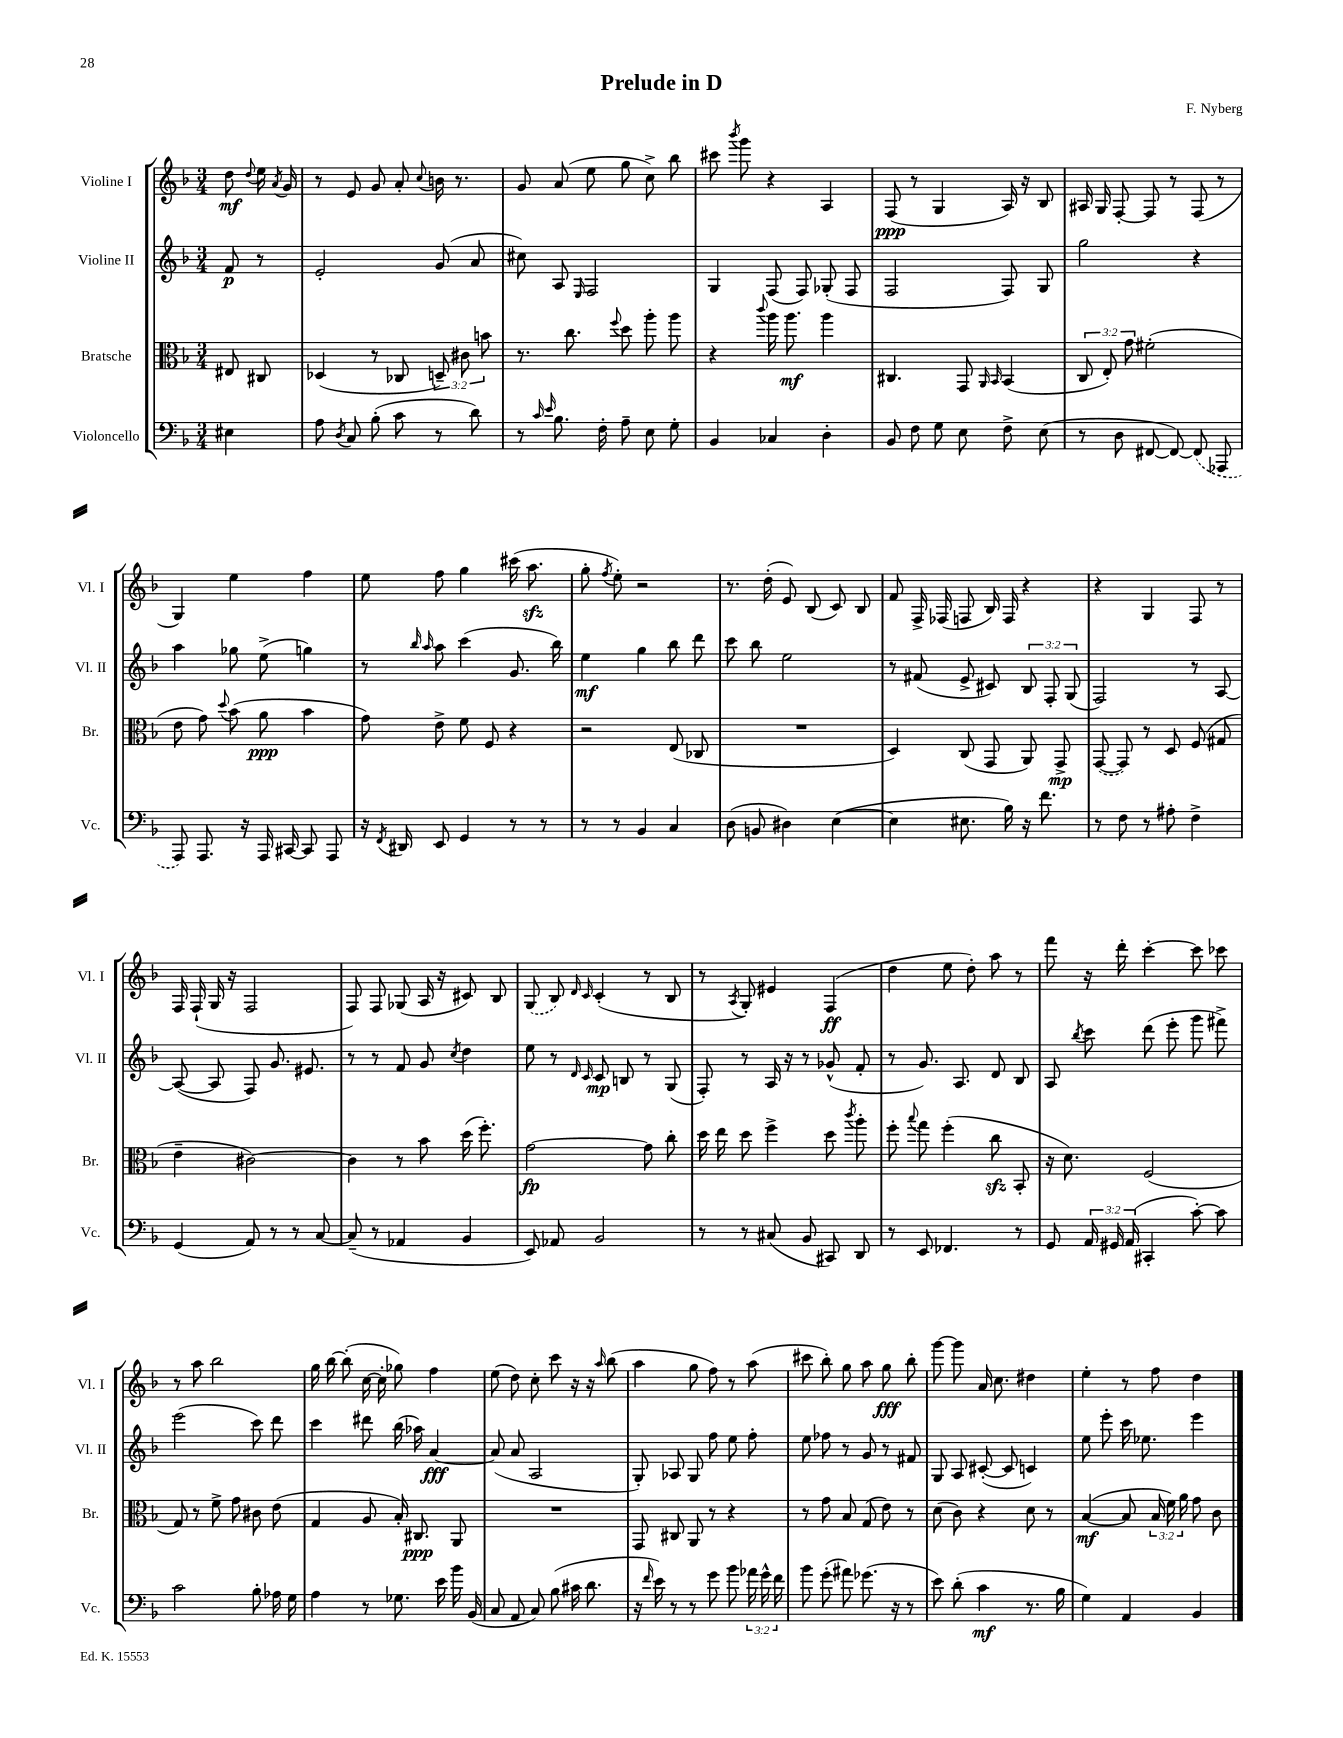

**kern	**dynam	**kern	**dynam	**kern	**dynam	**kern	**dynam
*part4	*part4	*part3	*part3	*part2	*part2	*part1	*part1
*staff4	*staff4	*staff3	*staff3	*staff2	*staff2	*staff1	*staff1
*I"Violoncello	*	*I"Bratsche	*	*I"Violine II	*	*I"Violine I	*
*I'Vc.	*	*I'Br.	*	*I'Vl. II	*	*I'Vl. I	*
*clefF4	*	*clefC3	*	*clefG2	*	*clefG2	*
*k[b-]	*	*k[b-]	*	*k[b-]	*	*k[b-]	*
*M3/4	*	*M3/4	*	*M3/4	*	*M3/4	*
=	=	=	=	=	=	=	=
4E#X\	.	8E#X/	.	8f/	p	8dd\	mf
.	.	.	.	.	.	8qqdd/	.
.	.	8C#X/	.	8r	.	16ee\	.
.	.	.	.	.	.	8qa/	.
.	.	.	.	.	.	16g/	.
=1	=1	=1	=1	=1	=1	=1	=1
8A\	.	(4D-X/	.	2e'/	.	8r	.
8qD/	.	.	.	.	.	.	.
8C/	.	.	.	.	.	8e/	.
(8B-'\	.	8r	.	.	.	8g/	.
8c\	.	8C-X/	.	.	.	8a'/	.
.	.	.	.	.	.	8qqcc/	.
8r	.	12Dn~/)	.	(8g/	.	16bn\	.
.	.	.	.	.	.	8.r	.
.	.	12c#X\	.	.	.	.	.
8d\)	.	.	.	8a/	.	.	.
.	.	12bn\	.	.	.	.	.
=2	=2	=2	=2	=2	=2	=2	=2
8r	.	8.r	.	8cc#X\)	.	8g/	.
16qqc/	.	.	.	.	.	.	.
16qqe/	.	.	.	.	.	.	.
8.B-\	.	.	.	8A/	.	(8a/	.
.	.	8.cc\	.	.	.	.	.
.	.	.	.	16qqE/	.	.	.
.	.	.	.	2F/	.	8ee\	.
16F'\	.	.	.	.	.	.	.
.	.	8qqff/	.	.	.	.	.
8A~\	.	8dd\	.	.	.	8gg\	.
8E\	.	8aa'\	.	.	.	8cc^\)	.
8G'\	.	8aa\	.	.	.	8bb-\	.
=3	=3	=3	=3	=3	=3	=3	=3
4BB-/	.	4r	.	4G/	.	8ccc#X\	.
.	.	.	.	.	.	8qbbb-/	.
.	.	.	.	.	.	8ggg\	.
.	.	8qqccc/	.	.	.	.	.
4C-X/	.	16aa\	.	(8F/	.	4r	.
.	.	8.aa\	mf	.	.	.	.
.	.	.	.	8F/)	.	.	.
4D'\	.	4aa\	.	(8G-X'/	.	4A/	.
.	.	.	.	8F/	.	.	.
=4	=4	=4	=4	=4	=4	=4	=4
8BB-/	.	4.C#X/	.	2F/	.	(8F/	ppp
8F\	.	.	.	.	.	8r	.
8G\	.	.	.	.	.	4G/	.
8E\	.	8GG/	.	.	.	.	.
.	.	16qqAA/	.	.	.	.	.
.	.	16qqBB-/	.	.	.	.	.
8F^\	.	(4BB-/	.	8F/)	.	16A/)	.
.	.	.	.	.	.	16r	.
(8E\	.	.	.	8G/	.	8B-/	.
=5	=5	=5	=5	=5	=5	=5	=5
8r	.	12C/	.	2gg\	.	16A#X/	.
.	.	.	.	.	.	16G/	.
.	.	12E'/)	.	.	.	.	.
8D\	.	.	.	.	.	[8F'/	.
.	.	12g\	.	.	.	.	.
[8FF#X/	.	(2f#X'\	.	.	.	8F/]	.
8FF#/_)	.	.	.	.	.	8r	.
(8FF#/]	.	.	.	4r	.	(8F/	.
8AAA-X/	.	.	.	.	.	8r	.
!!LO:LB:g=z
=6	=6	=6	=6	=6	=6	=6	=6
8AAA/)	.	8e\	.	4aa\	.	4G/)	.
8.AAA/	.	8g\)	.	.	.	.	.
.	.	8qqdd/	.	.	.	.	.
.	.	(8b-\	.	8gg-X\	.	4ee\	.
16r	.	.	.	.	.	.	.
16AAA/	.	8a\	ppp	(8ee^\	.	.	.
[16CC#X/	.	.	.	.	.	.	.
8CC#/]	.	4b-\	.	4ggn\)	.	4ff\	.
8AAA/	.	.	.	.	.	.	.
=7	=7	=7	=7	=7	=7	=7	=7
16r	.	8g\)	.	8r	.	8ee\	.
8qFF/	.	.	.	.	.	.	.
16DD#X/	.	.	.	.	.	.	.
.	.	.	.	16qqbb-/	.	.	.
.	.	.	.	16qqaa/	.	.	.
8EE/	.	8e^\	.	8aa\	.	8ff\	.
4GG/	.	8f\	.	(4ccc\	.	4gg\	.
.	.	8F/	.	.	.	.	.
8r	.	4r	.	8.g/	.	(16ccc#X\	.
.	.	.	.	.	.	8.aazz\	.
8r	.	.	.	.	.	.	.
.	.	.	.	16bb-\)	.	.	.
=8	=8	=8	=8	=8	=8	=8	=8
8r	.	2r	.	4ee\	mf	8gg'\	.
.	.	.	.	.	.	8qff/	.
8r	.	.	.	.	.	8ee'\)	.
4BB-/	.	.	.	4gg\	.	2r	.
4C/	.	(8E/	.	8bb-\	.	.	.
.	.	8C-X/	.	8ddd\	.	.	.
=9	=9	=9	=9	=9	=9	=9	=9
(8D\	.	2.r	.	8ccc\	.	8.r	.
8BBn/	.	.	.	8bb-\	.	.	.
.	.	.	.	.	.	(16dd'\	.
4D#X\)	.	.	.	2ee\	.	8e/)	.
.	.	.	.	.	.	(8B-/	.
([4E\	.	.	.	.	.	8c/)	.
.	.	.	.	.	.	8B-/	.
=10	=10	=10	=10	=10	=10	=10	=10
4E\]	.	4D/)	.	8r	.	8f/	.
.	.	.	.	(8f#X/	.	16F^/	.
.	.	.	.	.	.	(16F-X/	.
8.E#X\	.	(8C/	.	8e^/	.	8Fn/	.
.	.	8GG/	.	8c#X/)	.	16B-/)	.
16B-\)	.	.	.	.	.	16F/	.
16r	.	8AA/)	.	12B-/	.	4r	.
8.f\	.	.	.	.	.	.	.
.	.	.	.	12F'/	.	.	.
.	.	8GG^/	mp	.	.	.	.
.	.	.	.	(12G/	.	.	.
=11	=11	=11	=11	=11	=11	=11	=11
8r	.	([8GG/	.	2F/)	.	4r	.
8F\	.	8GG/])	.	.	.	.	.
8r	.	8r	.	.	.	4G/	.
8A#X'\	.	8D/	.	.	.	.	.
4F^\	.	(8F/	.	8r	.	8F/	.
.	.	8G#X/	.	[8A/	.	8r	.
!!LO:LB:g=z
=12	=12	=12	=12	=12	=12	=12	=12
(4GG/	.	4e~\	.	(8A/_	.	16F/	.
.	.	.	.	.	.	(16F`/	.
.	.	.	.	8A/]	.	16G/	.
.	.	.	.	.	.	16r	.
8AA/)	.	[2c#X\)	.	8F/)	.	2F/	.
8r	.	.	.	8.g/	.	.	.
8r	.	.	.	.	.	.	.
.	.	.	.	8.e#X/	.	.	.
[8C/	.	.	.	.	.	.	.
=13	=13	=13	=13	=13	=13	=13	=13
(8C~/]	.	4c#\]	.	8r	.	8F/)	.
8r	.	.	.	8r	.	8F/	.
4AA-X/	.	8r	.	8f/	.	(8G-X/	.
.	.	8b-\	.	8g/	.	16A/	.
.	.	.	.	.	.	16r	.
.	.	.	.	8qcc/	.	.	.
4BB-/	.	(16dd\	.	4dd\	.	8c#X/)	.
.	.	8.ff'\)	.	.	.	.	.
.	.	.	.	.	.	8B-/	.
=14	=14	=14	=14	=14	=14	=14	=14
8EE/)	.	[2g\	fp	8ee\	.	(8G/	.
8AA-X/	.	.	.	8r	.	8B-/)	.
.	.	.	.	16qqd/	.	16qqd/	.
.	.	.	.	16qqc/	.	16qqc/	.
2BB-/	.	.	.	8c/	mp	(4c'/	.
.	.	.	.	8Bn/	.	.	.
.	.	8g\]	.	8r	.	8r	.
.	.	8cc'\	.	(8G/	.	8B-/	.
=15	=15	=15	=15	=15	=15	=15	=15
8r	.	16dd\	.	8F'/)	.	8r	.
.	.	16ee\	.	.	.	.	.
.	.	.	.	.	.	8qA/	.
8r	.	8dd\	.	8r	.	8G'/)	.
(8C#X/	.	4ff^\	.	16A/	.	4e#X/	.
.	.	.	.	16r	.	.	.
8BB-/	.	.	.	8r	.	.	.
8CC#X/)	.	8dd\	.	(8g-X^^/	.	(4F/	ff
.	.	8qccc/	.	.	.	.	.
8DD/	.	8aa'\	.	8f'/	.	.	.
=16	=16	=16	=16	=16	=16	=16	=16
8r	.	8ff'\	.	8r	.	4dd\	.
.	.	8qqbb-/	.	.	.	.	.
8EE/	.	8gg\	.	8.g/)	.	.	.
4.FF-X/	.	(4ff'\	.	.	.	8ee\	.
.	.	.	.	8.A/	.	.	.
.	.	.	.	.	.	8dd'\)	.
.	.	8cczz\	.	8d/	.	8aa\	.
8r	.	8BB-'/	.	8B-/	.	8r	.
=17	=17	=17	=17	=17	=17	=17	=17
8GG/	.	16r	.	8A/	.	8fff\	.
.	.	8.d\)	.	.	.	.	.
.	.	.	.	8qbb-/	.	.	.
24AA/	.	.	.	8ccc\	.	16r	.
24GG#X/	.	.	.	.	.	.	.
.	.	.	.	.	.	16ddd'\	.
(24AA/	.	.	.	.	.	.	.
4CC#X'/	.	(2F/	.	(8ddd\	.	[4ccc'\	.
.	.	.	.	8eee'\	.	.	.
[8c'\)	.	.	.	8ggg\	.	8ccc\]	.
8c\]	.	.	.	8fff#X^\)	.	8ccc-X\	.
!!LO:LB:g=z
=18	=18	=18	=18	=18	=18	=18	=18
2c\	.	8G/)	.	(2eee\	.	8r	.
.	.	8r	.	.	.	8aa\	.
.	.	8f^\	.	.	.	2bb-\	.
.	.	8g\	.	.	.	.	.
8B-'\	.	8c#X\	.	8ccc\)	.	.	.
16A-X\	.	(8e\	.	8ddd\	.	.	.
16G\	.	.	.	.	.	.	.
=19	=19	=19	=19	=19	=19	=19	=19
4A\	.	4G/	.	4ccc\	.	16gg\	.
.	.	.	.	.	.	[16bb-\	.
.	.	.	.	.	.	(8bb-'\]	.
8r	.	8A/	.	8ddd#X\	.	[16cc\	.
.	.	.	.	.	.	16cc'\]	.
8.G-X\	.	16B-'/)	.	(16bb-\	.	8gg-X\)	.
.	.	8.C#X/	ppp	16aa-X\)	.	.	.
.	.	.	.	[4a/	fff	4ff\	.
16e\	.	.	.	.	.	.	.
16b-\	.	8AA/	.	.	.	.	.
(16BB-/	.	.	.	.	.	.	.
=20	=20	=20	=20	=20	=20	=20	=20
8C/	.	2.r	.	(8a/]	.	(8ee\	.
8AA/	.	.	.	8a/	.	8dd\)	.
8C/)	.	.	.	2A/	.	8cc'\	.
(8B-\	.	.	.	.	.	8ccc\	.
16c#X\	.	.	.	.	.	16r	.
8.d\	.	.	.	.	.	16r	.
.	.	.	.	.	.	16qqaa/	.
.	.	.	.	.	.	(8bb-\	.
=21	=21	=21	=21	=21	=21	=21	=21
16r	.	8GG/	.	8G'/)	.	4aa\	.
16qqf/	.	.	.	.	.	.	.
16e\)	.	.	.	.	.	.	.
8r	.	8C#X/	.	8A-X/	.	.	.
8r	.	8AA/	.	8G/	.	8gg\	.
8g\	.	8r	.	8ff\	.	8ff\)	.
8b-\	.	4r	.	8ee\	.	8r	.
24a-X\	.	.	.	8ff'\	.	(8aa\	.
24g^^\	.	.	.	.	.	.	.
24f\	.	.	.	.	.	.	.
=22	=22	=22	=22	=22	=22	=22	=22
8b-\	.	8r	.	8ee\	.	8ccc#X\	.
(8g'\	.	8g\	.	8ff-X\	.	8bb-'\)	.
8a#X\)	.	8B-/	.	8r	.	8gg\	.
(8.g-X\	.	(8G/	.	8g/	.	8aa\	.
.	.	8e\)	.	8r	.	8gg\	fff
16r	.	.	.	.	.	.	.
8r	.	8r	.	8f#X/	.	8bb-'\	.
=23	=23	=23	=23	=23	=23	=23	=23
8e\)	.	(8d\	.	8G/	.	[8ggg\	.
(8d'\	.	8c\)	.	8A/	.	8ggg\]	.
4c\	mf	4r	.	([8c#X'/	.	16a/	.
.	.	.	.	.	.	8.cc\	.
.	.	.	.	8c#/]	.	.	.
8.r	.	8d\	.	4cn/)	.	4dd#X\	.
.	.	8r	.	.	.	.	.
16B-\	.	.	.	.	.	.	.
=24	=24	=24	=24	=24	=24	=24	=24
4G\)	.	([4B-/	mf	8ee\	.	4ee'\	.
.	.	.	.	8eee'\	.	.	.
4AA/	.	8B-/]	.	16ccc\	.	8r	.
.	.	.	.	8.ee-X\	.	.	.
.	.	24B-/	.	.	.	8ff\	.
.	.	24f\)	.	.	.	.	.
.	.	24a\	.	.	.	.	.
4BB-/	.	8g\	.	4eee\	.	4dd\	.
.	.	8c\	.	.	.	.	.
==	==	==	==	==	==	==	==
*-	*-	*-	*-	*-	*-	*-	*-
